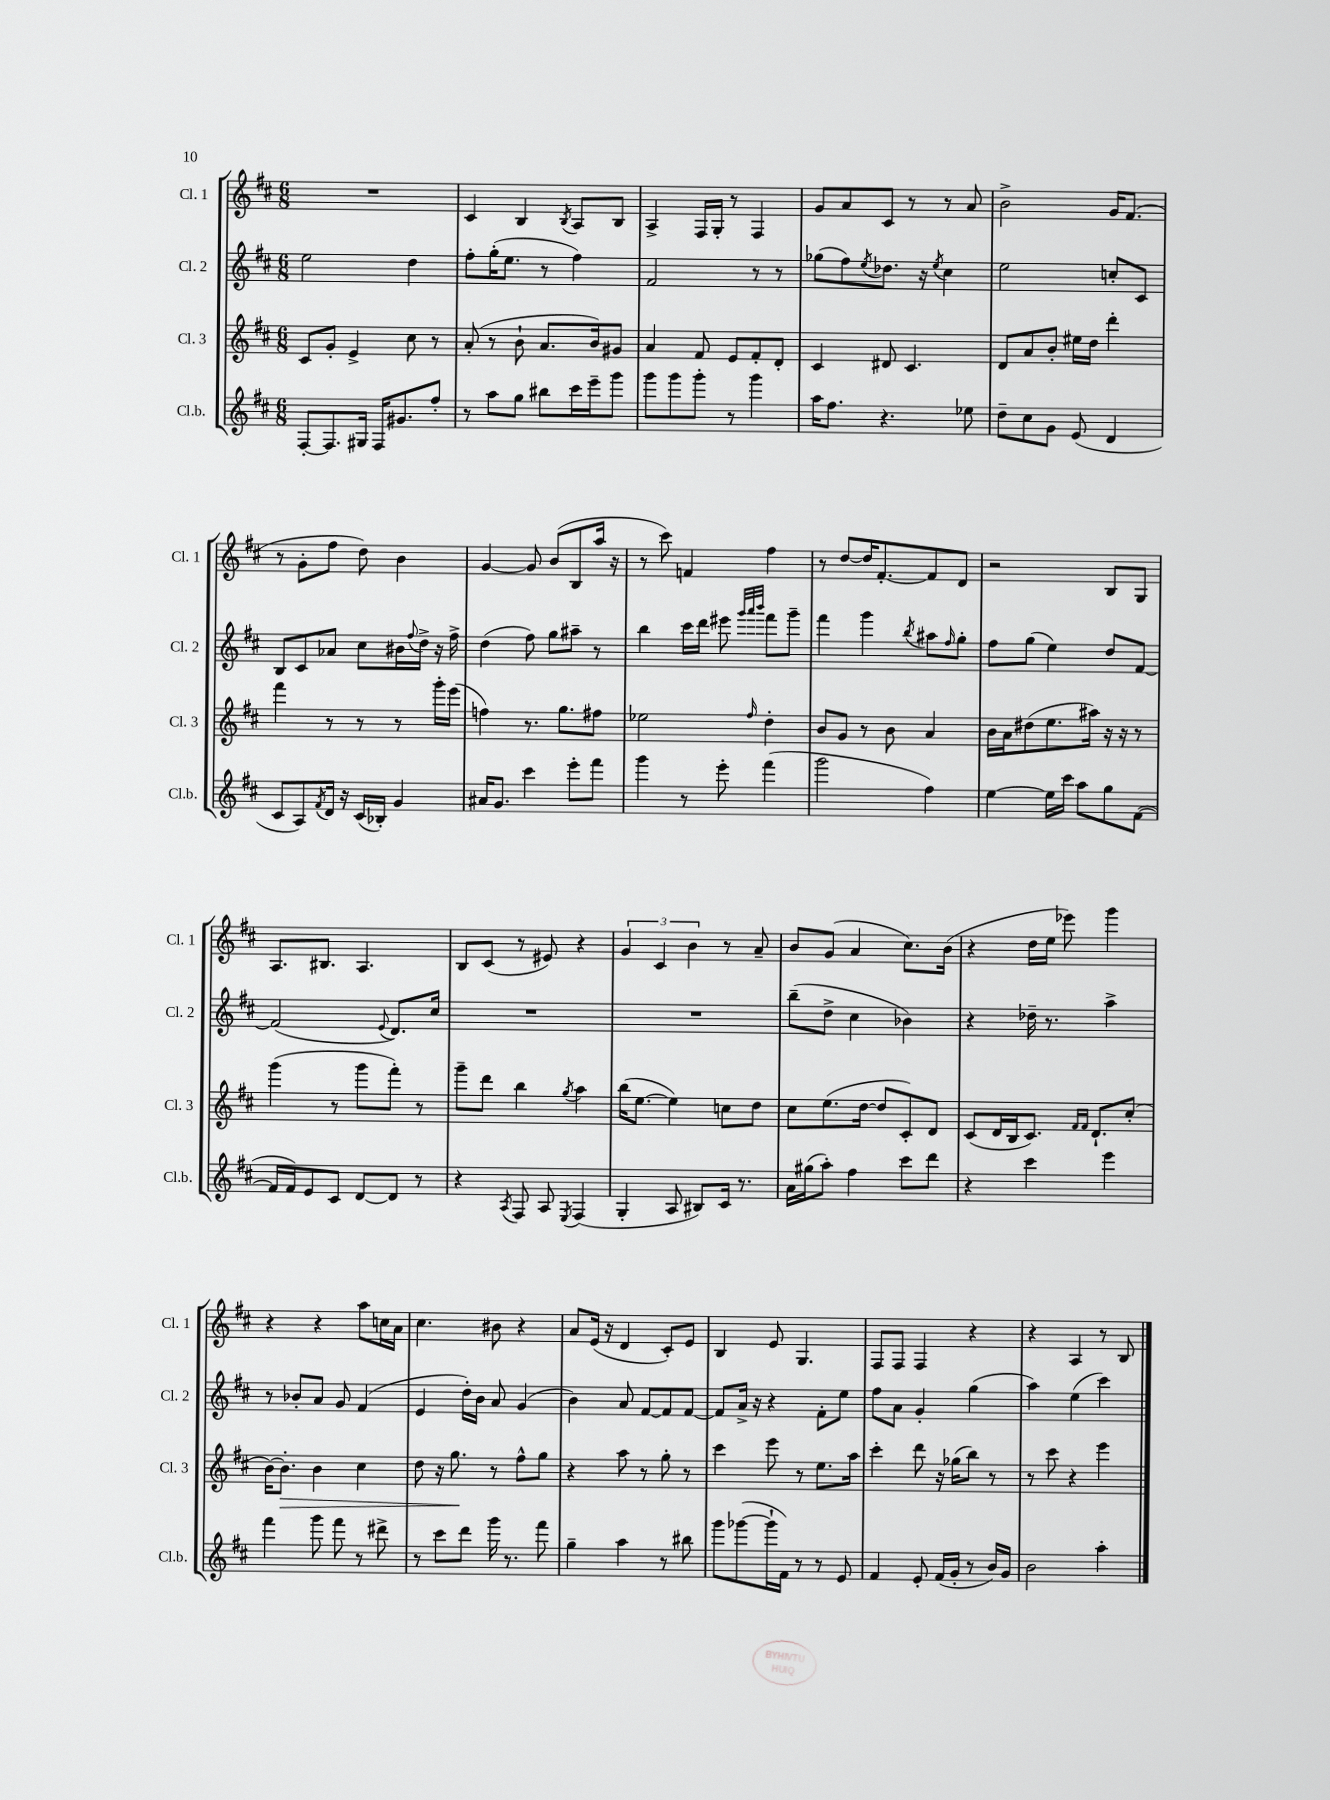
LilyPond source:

<<
\new StaffGroup <<
\new Staff = "s0" \with { instrumentName = "Cl. 1" shortInstrumentName = "Cl. 1" } {
    \clef treble \key d \major \numericTimeSignature \time 6/8
    R2. |
    cis'4 b4 \acciaccatura { b8 } a8 b8 |
    a4-> fis16 g16-. r8 fis4 |
    g'8 a'8 cis'8 r8 r8 a'8 |
    b'2-> g'16 fis'8.( |
    r8 g'8-. fis''8 d''8) b'4 |
    g'4~ g'8 b'8( b8 a''16 r16 |
    r8 cis'''8) f'4 fis''4 |
    r8 d''8~ d''16 fis'8.~-. fis'8 d'8 |
    r2 b8 g8 |
    a8. bis8. a4. |
    b8 cis'8( r8 eis'8) r4 |
    \tuplet 3/2 { g'4 cis'4 b'4 } r8 a'8-- |
    b'8 g'8( a'4 cis''8.) b'16( |
    r4 d''16 e''16 ees'''8) g'''4 |
    r4 r4 a''8 c''16 a'16 |
    cis''4. bis'8 r4 |
    a'8 e'16( r16 d'4 cis'8-.) e'8 |
    b4 e'8 g4. |
    fis8 fis8 fis4 r4 |
    r4 a4 r8 b8 \bar "|." |
}
\new Staff = "s1" \with { instrumentName = "Cl. 2" shortInstrumentName = "Cl. 2" } {
    \clef treble \key d \major \numericTimeSignature \time 6/8
    e''2 d''4 |
    fis''8-. g''16-.( e''8. r8 fis''4) |
    fis'2 r8 r8 |
    ges''8( fis''8) \acciaccatura { e''8 } des''8. r16 \acciaccatura { e''8 } cis''4 |
    e''2 c''8-. cis'8 |
    b8 cis'8 aes'8 cis''8 bis'16 \appoggiatura { fis''8 } d''16-> r16 fis''16-> |
    d''4( fis''8) g''8 ais''8-- r8 |
    b''4 cis'''16 d'''16 eis'''8 \grace { g'''32 a'''32 b'''32 } fis'''8 g'''8-- |
    fis'''4 g'''4 \acciaccatura { b''8 } ais''8 \grace { fis''16 } g''8-. |
    fis''8 g''8( e''4) d''8 fis'8~ |
    fis'2( \appoggiatura { e'8 } d'8.) cis''16 |
    R2. |
    R2. |
    b''8--( d''8-> cis''4 bes'4) |
    r4 des''16-- r8. a''4-> |
    r8 bes'8-. a'8 g'8 fis'4( |
    e'4 d''16-.) b'16 a'8 g'4( |
    b'4) a'8 fis'8~ fis'8 fis'8~ |
    fis'8 a'16-> r16 r4 fis'8-. e''8 |
    fis''8 a'8 g'4-. g''4( |
    a''4) e''4( cis'''4) \bar "|." |
}
\new Staff = "s2" \with { instrumentName = "Cl. 3" shortInstrumentName = "Cl. 3" } {
    \clef treble \key d \major \numericTimeSignature \time 6/8
    cis'8 g'8-. e'4-> cis''8 r8 |
    a'8-.( r8 b'8-! a'8. b'16) gis'8 |
    a'4 fis'8 e'8 fis'8-. d'8-. |
    cis'4 dis'8 cis'4. |
    d'8 a'8 b'8-. eis''16 d''16 d'''4-. |
    fis'''4 r8 r8 r8 g'''16-. e'''16( |
    f''4) r8. g''8. fis''8 |
    ees''2 \grace { fis''16 } d''4-. |
    b'8 g'8 r8 b'8 a'4 |
    b'16 a'16 dis''8( e''8. ais''16) r16 r16 r8 |
    g'''4( r8 g'''8 fis'''8-.) r8 |
    g'''8-- d'''8 b''4 \acciaccatura { g''8 } a''4 |
    b''16( e''8.~ e''4) c''8 d''8 |
    cis''8 e''8.( d''16~ d''8 cis'8-.) d'8 |
    cis'8( d'16 b16 cis'8.) \grace { fis'16 fis'16 } d'8.-! cis''8-.( |
    b'16~) b'8.-.\> b'4 cis''4 |
    d''8 r16 g''8.\! r8 fis''8-^ g''8 |
    r4 a''8 r8 g''8-. r8 |
    cis'''4 e'''8 r8 e''8. a''16 |
    cis'''4-. d'''8 r16 ges''16( b''8) r8 |
    r8 cis'''8 r4 e'''4 \bar "|." |
}
\new Staff = "s3" \with { instrumentName = "Cl.b." shortInstrumentName = "Cl.b." } {
    \clef treble \key d \major \numericTimeSignature \time 6/8
    fis8~-. fis8. gis16 fis16 gis'8. fis''8-. |
    r8 a''8 g''8 bis''8 cis'''16 e'''16-- g'''8 |
    g'''8 g'''8 g'''8-. r8 g'''4 |
    a''16 fis''8. r4. ees''8 |
    d''8-- cis''8 g'8 e'8( d'4 |
    cis'8 a8) \acciaccatura { fis'8 } d'16 r16 cis'16( bes16-.) g'4 |
    ais'16 g'8. cis'''4 e'''8-. fis'''8 |
    g'''4 r8 e'''8-. fis'''4( |
    g'''2 fis''4) |
    e''4~ e''16 cis'''16 a''8 g''8 fis'8~( |
    fis'16 fis'16) e'8 cis'8 d'8~ d'8 r8 |
    r4 \acciaccatura { a8 } fis8 a8 \acciaccatura { e8 } fis4( |
    g4-. a8 bis8) cis'16 r8. |
    a'16 gis''16( a''8-.) fis''4 cis'''8 d'''8 |
    r4 cis'''4 e'''4 |
    fis'''4 g'''8 fis'''8 r8 dis'''8-> |
    r8 cis'''8 d'''8 g'''16 r8. fis'''8 |
    g''4-- a''4 r8 bis''8 |
    g'''8 ges'''8~( ges'''16-! fis'16) r8 r8 e'8 |
    fis'4 e'8-. fis'16( g'16-. r8 b'16) g'16 |
    b'2 a''4-. \bar "|." |
}
>>
>>
\layout { \context { \Score \remove "Bar_number_engraver" } }
